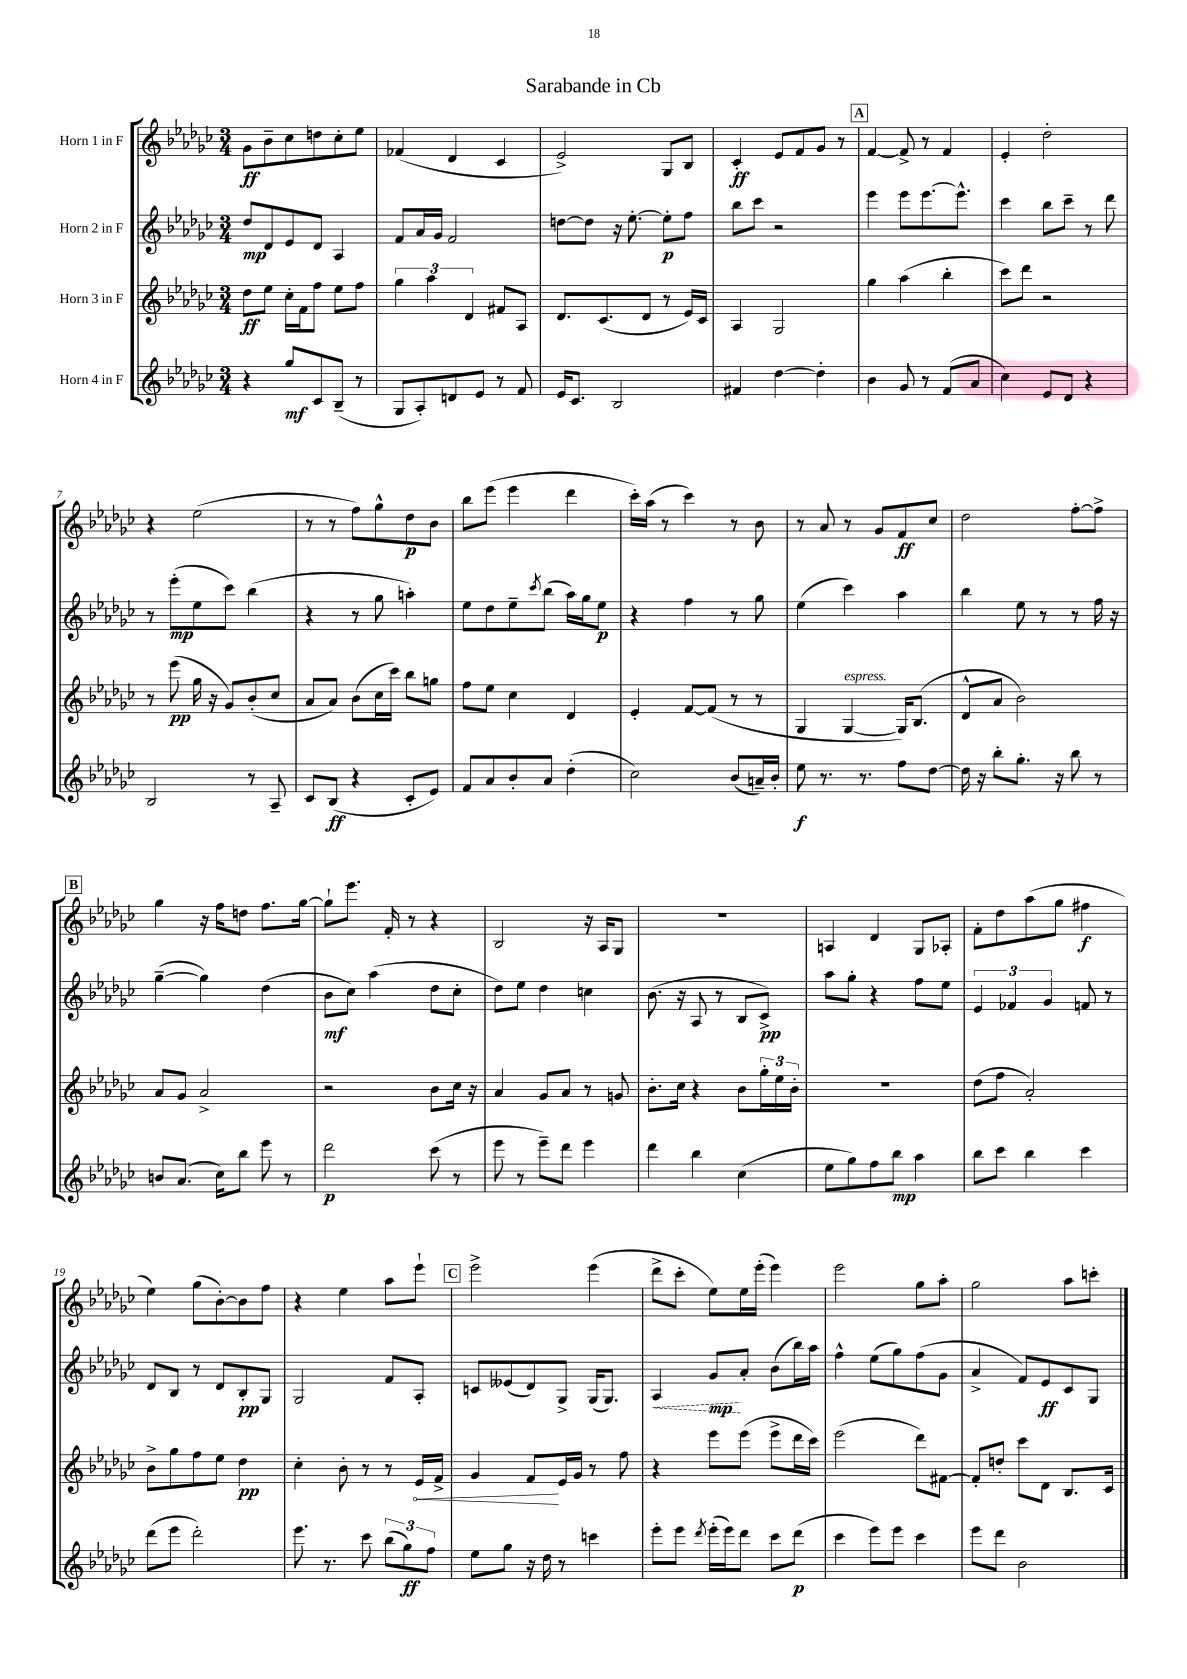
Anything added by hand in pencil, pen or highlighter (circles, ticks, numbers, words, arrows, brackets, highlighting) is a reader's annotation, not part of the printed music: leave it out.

**kern	**kern	**kern	**kern
*staff4	*staff3	*staff2	*staff1
*clefG2	*clefG2	*clefG2	*clefG2
*k[b-e-a-d-g-c-]	*k[b-e-a-d-g-c-]	*k[b-e-a-d-g-c-]	*k[b-e-a-d-g-c-]
*M3/4	*M3/4	*M3/4	*M3/4
4r	8dd-\L	8dd-/L	8g-\L
.	8ee-\J	8d-/	8b-~\
8gg-/L	16cc-'\LL	8e-/	8cc-\
.	16f\J	.	.
8c-/	8ff\J	8d-/J	8dd\
(8B-~/J	8ee-\L	4A-/	8cc-'\
8r	8ff\J	.	8ee-\J
=	=	=	=
8G-/L	6gg-\	8f/L	(4f-/
8A-'/)	.	16a-/L	.
.	6aa-\	.	.
.	.	16g-/JJ	.
8d/	.	2f/	4d-/
.	6d-/	.	.
8e-/J	.	.	.
8r	8f#/L	.	4c-/
8f/	8A-/J	.	.
=	=	=	=
16e-/LK	8.d-/L	[8dd\L	2e-^/)
8.c-/J	.	.	.
.	.	8dd\]J	.
.	(8.c-/	.	.
2B-/	.	16r	.
.	.	[8.ee-'\	.
.	8d-/J	.	.
.	8r	8ee-'\]L	8G-/L
.	16e-/LL)	8ff\J	8B-/J
.	16c-/JJ	.	.
=	=	=	=
4f#/	4A-/	8bb-\L	4c-'/
.	.	8ccc-\J	.
[4dd-\	2G-/	2r	8e-/L
.	.	.	8f/
4dd-'\]	.	.	8g-/J
.	.	.	8r
=	=	=	=
4b-\	4gg-\	4eee-\	[4f/
8g-/	(4aa-\	8eee-\L	8f^/]
8r	.	[8.eee-\	8r
(8f/L	4bb-'\	.	4f/
.	.	8.eee-^^\]J	.
8a-/J	.	.	.
=	=	=	=
4cc-\)	8ccc-\L)	4ccc-\	4e-'/
.	8ddd-\J	.	.
8e-/L	2r	8bb-\L	2dd-'\
8d-/J	.	8ccc-~\J	.
4r	.	8r	.
.	.	8ddd-\	.
=	=	=	=
2B-/	8r	8r	4r
.	(8eee-\	(8eee-'\L	.
.	16gg-\	8ee-\	(2ee-\
.	16r	.	.
.	8g-/L)	8ccc-\J)	.
8r	(8b-'/	(4bb-\	.
8A-~/	8cc-/J	.	.
=	=	=	=
8c-/L	8a-/L	4r	8r
(8B-/J	8a-/J)	.	8r
4r	(8b-\L	8r	8ff\L)
.	16cc-\L	8gg-\	8gg-^^\
.	16ccc-\JJ)	.	.
8c-'/L	8bb-\L	4aa'\)	8dd-\
8e-/J)	8gg\J	.	8b-\J
=	=	=	=
8f/L	8ff\L	8ee-\L	8bb-\L
8a-/	8ee-\J	8dd-\	(8eee-\J
8b-'/	4cc-\	8ee-~\	4eee-\
.	.	8qccc-/	.
8a-/J	.	(8bb-\J	.
(4dd-'\	4d-/	16aa-\LL)	4ddd-\
.	.	16gg-\J	.
.	.	8ee-\J	.
=	=	=	=
2cc-\)	4e-'/	4r	16ccc-'\LL)
.	.	.	(16aa-\JJ
.	.	.	8r
.	[8f/L	4ff\	4ccc-\)
.	(8f/]J	.	.
(8b-/L	8r	8r	8r
16a~/L)	8r	8gg-\	8b-\
16b-'/JJ	.	.	.
=	=	=	=
8ee-\	4G-/	(4ee-\	8r
8.r	.	.	8a-/
.	[4G-/	4ccc-\)	8r
8.r	.	.	.
.	.	.	8g-/L
8ff\L	16G-/]LK)	4aa-\	8f/
.	(8.B-/J	.	.
[8dd-\J	.	.	8cc-/J
=	=	=	=
16dd-\]	8d-^^/L	4bb-\	2dd-\
16r	.	.	.
8bb-'\L	8a-/J	.	.
8.gg-'\J	2b-\)	8ee-\	.
.	.	8r	.
16r	.	.	.
8bb-\	.	8r	[8ff'\L
8r	.	16ff\	8ff^\]J
.	.	16r	.
=	=	=	=
8b/L	8a-/L	([4gg-~\	4gg-\
(8.a-/J	8g-/J	.	.
.	2a-^/	4gg-\])	16r
16cc-\LK)	.	.	16ff\LK
8bb-\J	.	.	8dd\J
8eee-\	.	(4dd-\	8.ff\L
8r	.	.	.
.	.	.	[16gg-\Jk
=	=	=	=
2ddd-\	2r	8b-\L	8gg-`\]L
.	.	8cc-\J)	8.eee-\J
.	.	(4aa-\	.
.	.	.	16f'/
.	.	.	8r
(8ccc-\	8b-\L	8dd-\L	4r
8r	16cc-\Jk	8cc-'\J	.
.	16r	.	.
=	=	=	=
8eee-\	4a-/	8dd-\L)	2B-/
8r	.	8ee-\J	.
8eee-~\L)	8g-/L	4dd-\	.
8ddd-\J	8a-/J	.	.
4eee-\	8r	4cc\	16r
.	.	.	16A-/LK
.	8g/	.	8G-/J
=	=	=	=
4ddd-\	8.b-'\L	(8.b-\	2.r
.	16cc-\Jk	16r	.
4bb-\	4r	8A-/	.
.	.	8r	.
(4cc-\	8b-\L	8B-/L	.
.	24gg-'\L	8c-^/J)	.
.	24ee-\	.	.
.	24b-'\JJ	.	.
=	=	=	=
8ee-\L	2.r	8aa-\L	4A/
8gg-\)	.	8gg-'\J	.
8ff\	.	4r	4d-/
8bb-\J	.	.	.
4aa-\	.	8ff\L	8G-/L
.	.	8ee-\J	8A-'/J
=	=	=	=
8bb-\L	(8dd-\L	6e-/	8f'\L
8ccc-\J	8ff\J	.	8dd-\
.	.	6f-/	.
4bb-\	2a-'/)	.	(8aa-\
.	.	6g-/	.
.	.	.	8gg-\J
4ccc-\	.	8f/	4ff#\
.	.	8r	.
=	=	=	=
(8ddd-\L	8b-^\L	8d-/L	4ee-\)
8eee-\J	8gg-\	8B-/J	.
2ddd-'\)	8ff\	8r	(8gg-\L
.	8ee-\J	8d-/L	[8b-'\)
.	4dd-\	8B-'/	8b-\]
.	.	8G-/J	8ff\J
=	=	=	=
8.eee-\	4cc-'\	2G-/	4r
8.r	.	.	.
.	8b-'\	.	4ee-\
8ccc-\	8r	.	.
(12bb-\L	8r	8f/L	8aa-\L
12gg-\)	.	.	.
.	16e-/LL	8A-'/J	8eee-`\J
12ff\J	.	.	.
.	16f^/JJ	.	.
=	=	=	=
8ee-\L	4g-/	8c/L	2eee-^\
8gg-\J	.	(8e--/	.
16r	8f/L	8d-/)	.
16dd-\	.	.	.
8r	16e-/L	8G-^/J	.
.	16g-/JJ	.	.
4ccc\	8r	(16G-/LK	(4eee-\
.	.	8.G-/J)	.
.	8ff\	.	.
=	=	=	=
8eee-'\L	4r	4A-/	8ddd-^\L
8eee-\J	.	.	8ccc-'\J
8qddd-/	.	.	.
(16eee-'\LL	8eee-\L	8g-/L	8ee-\L)
16eee-\J)	.	.	.
8ddd-\J	(8eee-\J	8a-'/J	16ee-\L
.	.	.	(16eee-'\JJ
8ccc-\L	8eee-^\L	(8b-\L	4eee-\)
(8ddd-\J	16ddd-\L	16bb-\L)	.
.	16ccc-\JJ)	16aa-\JJ	.
=	=	=	=
4ccc-\	(2eee-\	4ff^^\	2eee-\
8eee-\L)	.	(8ee-\L	.
8eee-\J	.	8gg-\)	.
4ccc-\	8ddd-\L)	(8ff\	8gg-\L
.	[8f#\J	8g-\J	8aa-'\J
=	=	=	=
8eee-\L	8f#'/]L	4a-^/	2gg-\
8ddd-\J	8dd'/J	.	.
2b-\	8ccc-\L	8f/L)	.
.	8d-\J	8e-/	.
.	8.B-/L	8c-/	8aa-\L
.	.	8G-/J	8ccc'\J
.	16c-/Jk	.	.
==	==	==	==
*-	*-	*-	*-
